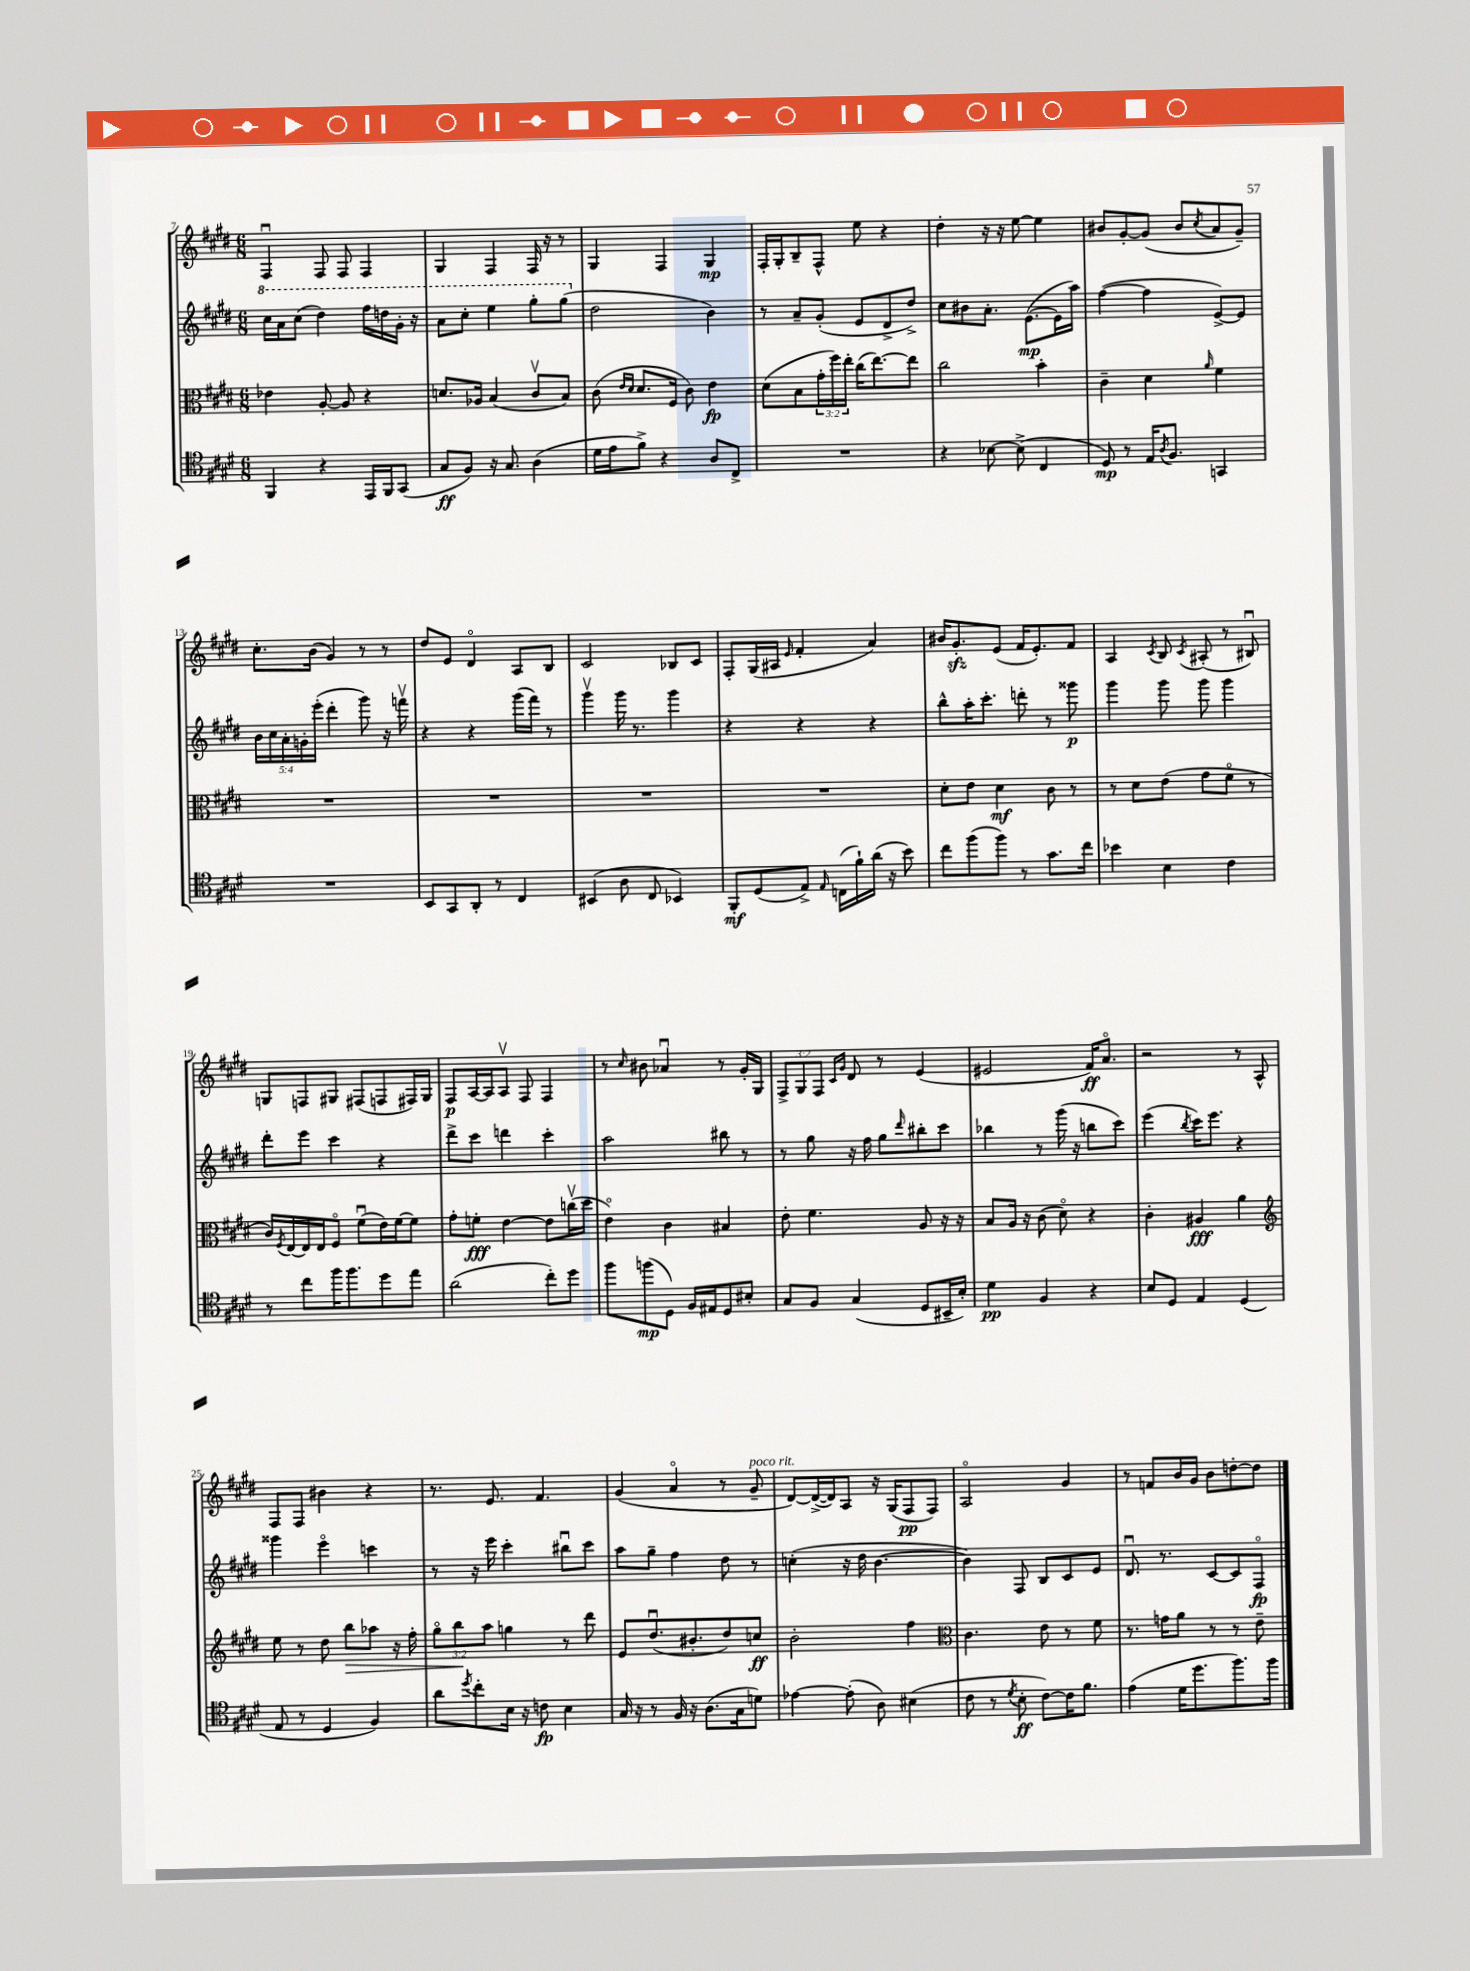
<<
\new StaffGroup <<
\new Staff = "s0" {
    \clef treble \key e \major \numericTimeSignature \time 6/8 \override Staff.TupletNumber.text = #tuplet-number::calc-fraction-text
    fis4\downbow fis8 fis8 fis4 |
    gis4 fis4 fis16 r16 r8 |
    gis4 fis4 gis4\mp |
    fis16-. gis16-. b8-- fis8-^ e''8 r4 |
    dis''4-. r16 r16 e''8~ e''4 |
    bis'8 gis'8~-. gis'8( bis'8 \acciaccatura { cis''8 } a'8 gis'8--) |
    cis''8.-. b'16( gis'4) r8 r8 |
    dis''8 e'8 dis'4\flageolet a8 b8 |
    cis'2 bes8 cis'8 |
    fis8-. gis16( ais16 \grace { e'16 } fis'4-. a'4) |
    bis'16 gis'8.-.\sfz e'8( fis'16 e'8.-.) fis'8 |
    a4 \acciaccatura { cis'8 } b8 \acciaccatura { cis'8 } ais8-.( r8 bis8\downbow) |
    g8 f8 gis8 fis8( f8 fis16) gis16 |
    fis8\p a16~ a16 a8\upbow fis8 fis4 |
    r8 \grace { cis''16 } bis'8 aes'4\downbow r8 gis'16-. gis16 |
    \tuplet 3/2 { fis8-> gis8 fis8 } \grace { cis'16 gis'16 } dis'8 r8 e'4( |
    eis'2 fis'16\ff) a'8.\flageolet |
    r2 r8 a8-^ |
    fis8 fis8 bis'4 r4 |
    r8. e'8. fis'4. |
    gis'4( a'4\flageolet r8 gis'8--^\markup { \italic "poco rit." } |
    dis'8~) dis'16~->( dis'16) a8 r16 gis16( fis8\pp fis8) |
    a2\flageolet gis'4 |
    r8 f'8 b'16 gis'16 b'8 d''8~-. d''8 \bar "|." |
}
\new Staff = "s1" {
    \clef treble \key e \major \numericTimeSignature \time 6/8 \override Staff.TupletNumber.text = #tuplet-number::calc-fraction-text
    \ottava #1 cis'''16 a''16 cis'''8( dis'''4) fis'''16 d'''16 gis''16-. r16 |
    a''8 cis'''8-. e'''4 gis'''8-. gis'''8( \ottava #0 |
    dis''2 b'4) |
    r8 a'8-- gis'8-.( e'8 dis'8-> dis''8->) |
    cis''8 bis'8 a'8.-. e'8.~\mp( e'16 a''16) |
    fis''4~( fis''4 e'8~->) e'8 |
    \tuplet 5/4 { b'16 cis''16 a'16-. g'16-. e'''16-.( } dis'''4-. gis'''8) r16 f'''16\upbow |
    r4 r4 gis'''16( fis'''16) r8 |
    gis'''4\upbow gis'''16 r8. gis'''4 |
    r4 r4 r4 |
    b''8-^ a''16-. cis'''8.-. d'''8-. r8 gisis'''8\p |
    gis'''4 gis'''8 gis'''8 gis'''4 |
    dis'''8-. e'''8 cis'''4 r4 |
    dis'''8-> cis'''8 d'''4 cis'''4-. |
    a''2 bis''8 r8 |
    r8 gis''8 r16 fis''16 gis''8 \grace { dis'''16 } bis''8-. cis'''8 |
    bes''4 r8 gis'''16( r16 b''8 cis'''8) |
    e'''4( \acciaccatura { b''8 } cis'''16) e'''8. r4 |
    gisis'''4 e'''4\flageolet c'''4 |
    r8 r16 e'''16 cis'''4-. bis''8\downbow cis'''8 |
    a''8 gis''8-- fis''4 dis''8 r8 |
    c''4-.( r16 dis''16 b'4.~ |
    b'4) fis8 b8 cis'8 e'8 |
    dis'8.\downbow r8. cis'8~ cis'8 fis8\flageolet\fp \bar "|." |
}
\new Staff = "s2" {
    \clef alto \key e \major \numericTimeSignature \time 6/8 \override Staff.TupletNumber.text = #tuplet-number::calc-fraction-text
    ees'4 a8~-. a8 r4 |
    d'8. aes16 b4( cis'8\upbow b8) |
    cis'8( \grace { e'16 dis'16 } dis'8. fis16 cis'8) e'4\fp |
    dis'8( b8 \tuplet 3/2 { gis'16-. fis''16) e''16-. } cis''16( e''8.~) e''8 |
    cis''2 b'4-. |
    cis'4-- dis'4 \grace { a'16 } fis'4 |
    R2. |
    R2. |
    R2. |
    R2. |
    dis'8-. e'8 dis'4\mf cis'8 r8 |
    r8 dis'8 e'8( gis'8 fis'8\flageolet r8 |
    cis'16) \acciaccatura { fis8 } e16~ e16 e16 fis8\flageolet fis'8\downbow( e'16) fis'16~ fis'8 |
    gis'8-. f'8-.\fff e'4~ e'8 c''16\upbow( dis''16 |
    e'4\flageolet) cis'4 bis4 |
    e'8-. fis'4. a8 r16 r16 |
    b8 a16 r16 cis'8( dis'8\flageolet) r4 |
    cis'4-. ais4\fff a'4 |
    \clef treble e''8 r8 dis''8 b''8\> aes''8 r16 fis''16-. |
    \tuplet 3/2 { gis''8\flageolet b''8\! a''8 } g''4 r8 dis'''8 |
    e'8 dis''8.\downbow( bis'8.-. dis''8) c''8\ff |
    b'2-. fis''4 |
    \clef alto cis'4. e'8 r8 fis'8 |
    r8. g'16 a'8 r8 r8 e'8-- \bar "|." |
}
\new Staff = "s3" {
    \clef tenor \key e \major \numericTimeSignature \time 6/8
    fis,4 r4 e,16 fis,16 gis,8( |
    gis8\ff fis8) r16 gis8. a4( |
    dis'16 e'16 fis'8->) r4 a8 cis8-> |
    R2. |
    r4 bes8~ bes8->( cis4 |
    dis8\mp) r8 e16 \acciaccatura { a8 } fis8. g,4 |
    R2. |
    b,8 gis,8 a,8-. r8 cis4 |
    bis,4( a8 cis8 bes,4) |
    fis,8-.\mf dis8( e8->) \grace { e16 } c16( fis'16-!) a'16( r16 b'8) |
    cis''8 fis''8( fis''8) r8 gis'8. cis''16 |
    bes'4 b4 cis'4 |
    r8 cis''8 fis''16 fis''8. dis''8 e''8 |
    a'2( cis''8-.) dis''8 |
    fis''8 f''8\mp( dis8) fis16 eis16 dis8 bis8-. |
    gis8 fis8 gis4( dis8 bis,16-- b16-.) |
    dis'4\pp fis4 r4 |
    b8 dis8 e4 dis4( |
    e8 r8 dis4 fis4) |
    a'8 \acciaccatura { dis''8 } cis''8-. b16 r16 c'8\fp b4 |
    gis16 r16 r8 fis16 r16 a8.( gis16 d'8) |
    ees'4~ ees'8-.( a8) bis4( |
    cis'8 r8 \acciaccatura { dis'8 } b8-.\ff cis'8~) cis'16 fis'8. |
    e'4( dis'16 dis''8. fis''8.) fis''16 \bar "|." |
}
>>
>>
\layout { \context { \Score currentBarNumber = #7 } }
